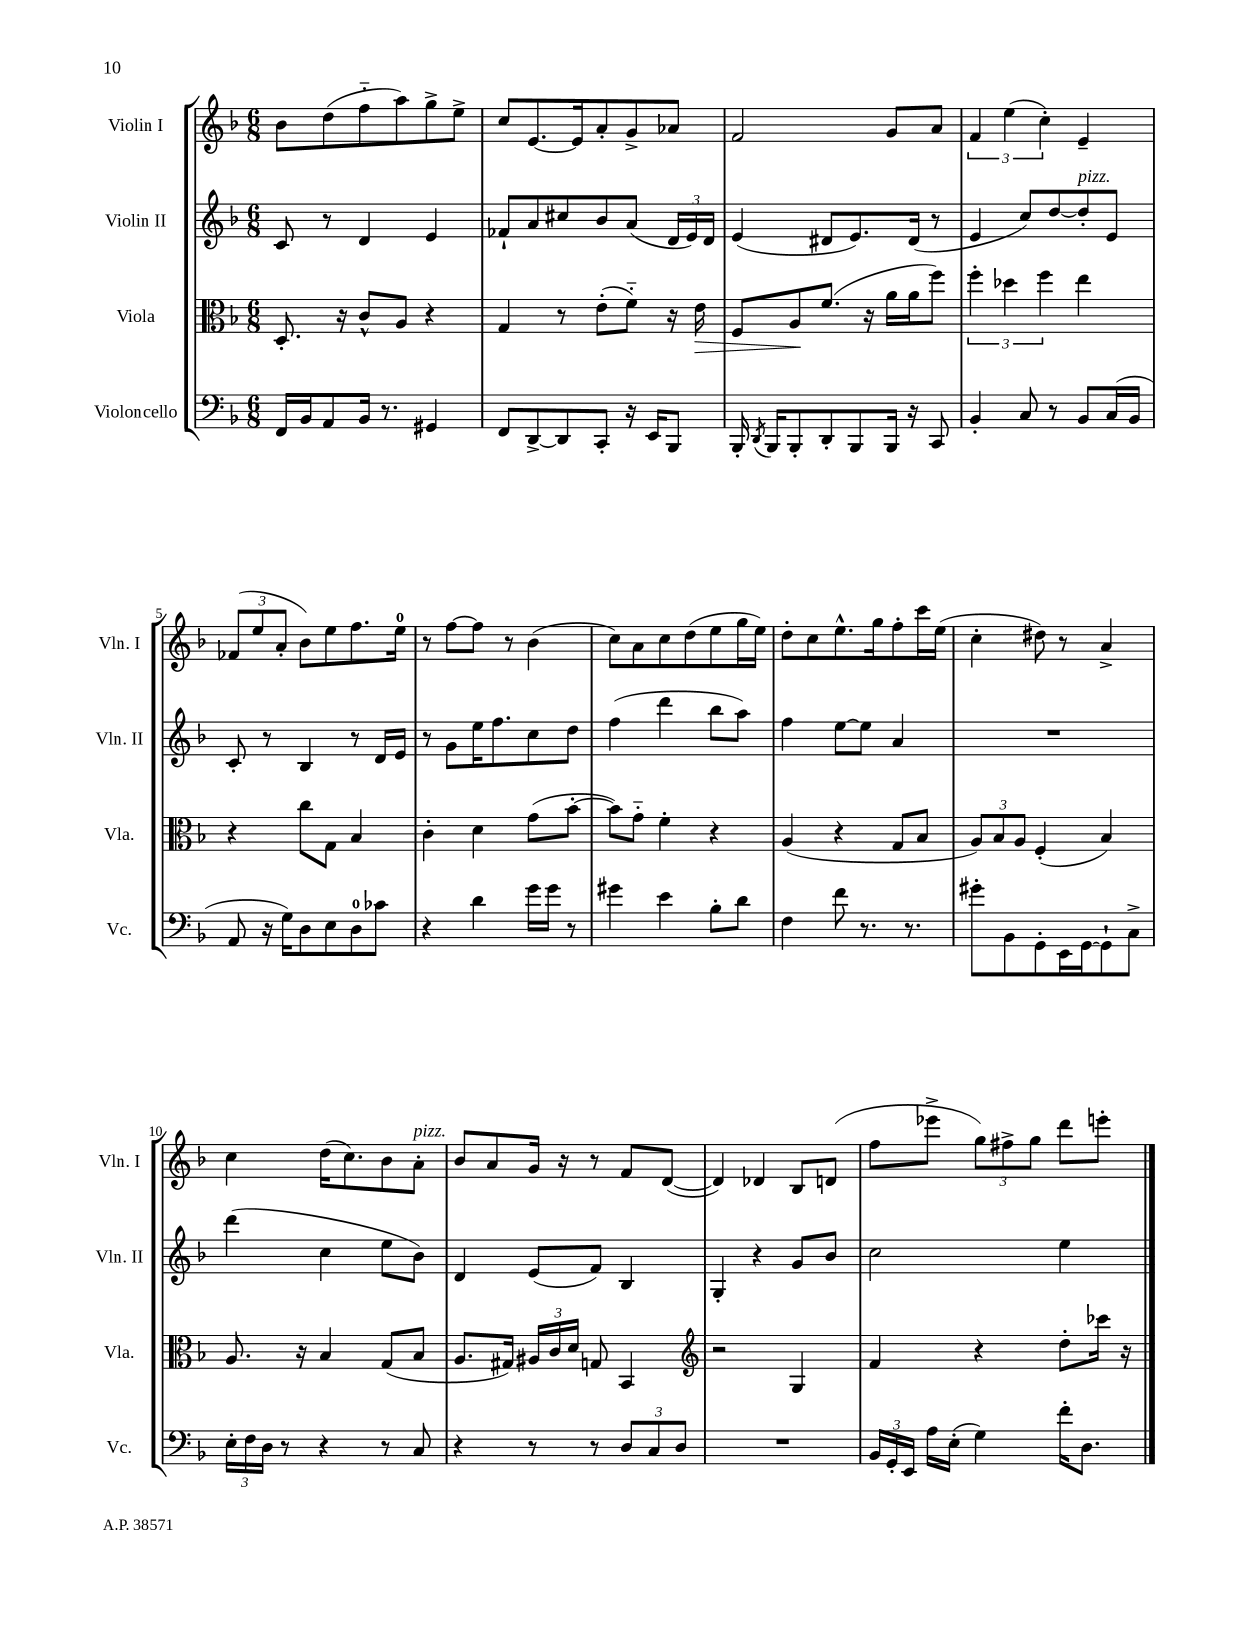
<<
\new StaffGroup <<
\new Staff = "s0" \with { instrumentName = "Violin I" shortInstrumentName = "Vln. I" } {
    \clef treble \key f \major \numericTimeSignature \time 6/8
    \autoBeamOff bes'8[ d''8( f''8-_ a''8) g''8-> e''8]-> |
    c''8[ e'8.~ e'16 a'8-. g'8-> aes'8] |
    f'2 g'8[ a'8] |
    \tuplet 3/2 { f'4 e''4( c''4-.) } e'4-- |
    \tuplet 3/2 { fes'8[( e''8 a'8]-. } bes'8[) e''8 f''8. e''16]-0 |
    r8 f''8[~ f''8] r8 bes'4( |
    c''8[) a'8 c''8 d''8( e''8 g''16 e''16]) |
    d''8[-. c''8 e''8.-^ g''16 f''8-. c'''16 e''16]( |
    c''4-. dis''8) r8 a'4-> |
    c''4 d''16[( c''8.) bes'8 a'8]-.^\markup { \italic "pizz." } |
    bes'8[ a'8 g'16] r16 r8 f'8[ d'8]~( |
    d'4) des'4 bes8[ d'8]( |
    f''8[ ees'''8]-> \tuplet 3/2 { g''8[) fis''8-> g''8] } d'''8[ e'''8]-. \bar "|." |
}
\new Staff = "s1" \with { instrumentName = "Violin II" shortInstrumentName = "Vln. II" } {
    \clef treble \key f \major \numericTimeSignature \time 6/8
    \autoBeamOff c'8 r8 d'4 e'4 |
    fes'8[-! a'8 cis''8 bes'8 a'8]( \tuplet 3/2 { d'16[ e'16) d'16] } |
    e'4( dis'8[ e'8.) dis'16]( r8 |
    e'4 c''8[) d''8~ d''8-.^\markup { \italic "pizz." } e'8] |
    c'8-. r8 bes4 r8 d'16[ e'16] |
    r8 g'8[ e''16 f''8. c''8 d''8] |
    f''4( d'''4 bes''8[ a''8]) |
    f''4 e''8[~ e''8] a'4 |
    R2. |
    d'''4( c''4 e''8[ bes'8]) |
    d'4 e'8[( f'8]) bes4 |
    g4-. r4 g'8[ bes'8] |
    c''2 e''4 \bar "|." |
}
\new Staff = "s2" \with { instrumentName = "Viola" shortInstrumentName = "Vla." } {
    \clef alto \key f \major \numericTimeSignature \time 6/8
    \autoBeamOff d8.-. r16 c'8[-^ a8] r4 |
    g4 r8 e'8[-.( f'8]-_) r16 e'16\> |
    f8[ a8\! f'8.]( r16 a'16[ a'16 f''8]) |
    \tuplet 3/2 { f''4-. des''4 f''4 } e''4 |
    r4 c''8[ g8] bes4 |
    c'4-. d'4 g'8[( bes'8]~-. |
    bes'8[) g'8]-_ f'4-. r4 |
    a4( r4 g8[ bes8] |
    \tuplet 3/2 { a8[) bes8 a8] } f4-.( bes4) |
    a8. r16 bes4 g8[( bes8] |
    a8.[ gis16]) \tuplet 3/2 { ais16[ c'16 d'16] } g8 bes,4 |
    \clef treble r2 g4 |
    f'4 r4 d''8[-. ces'''16] r16 \bar "|." |
}
\new Staff = "s3" \with { instrumentName = "Violoncello" shortInstrumentName = "Vc." } {
    \clef bass \key f \major \numericTimeSignature \time 6/8
    \autoBeamOff f,16[ bes,16 a,8 bes,16] r8. gis,4 |
    f,8[ d,8~-> d,8 c,8]-. r16 e,16[ bes,,8] |
    bes,,16-. \acciaccatura { d,8 } bes,,16[ bes,,8-. d,8-. bes,,8 bes,,16] r16 c,8 |
    bes,4-. c8 r8 bes,8[ c16( bes,16] |
    a,8 r16 g16[) d8 e8 d8-0 ces'8] |
    r4 d'4 g'16[ g'16] r8 |
    gis'4 e'4 bes8[-. d'8] |
    f4 f'8 r8. r8. |
    gis'8[-. bes,8 g,8-. e,16 g,16~ g,8-! c8]-> |
    \tuplet 3/2 { e16[-. f16 d16] } r8 r4 r8 c8 |
    r4 r8 r8 \tuplet 3/2 { d8[ c8 d8] } |
    R2. |
    \tuplet 3/2 { bes,16[ g,16-. e,16] } a16[ e16]-.( g4) f'16[-. d8.] \bar "|." |
}
>>
>>
